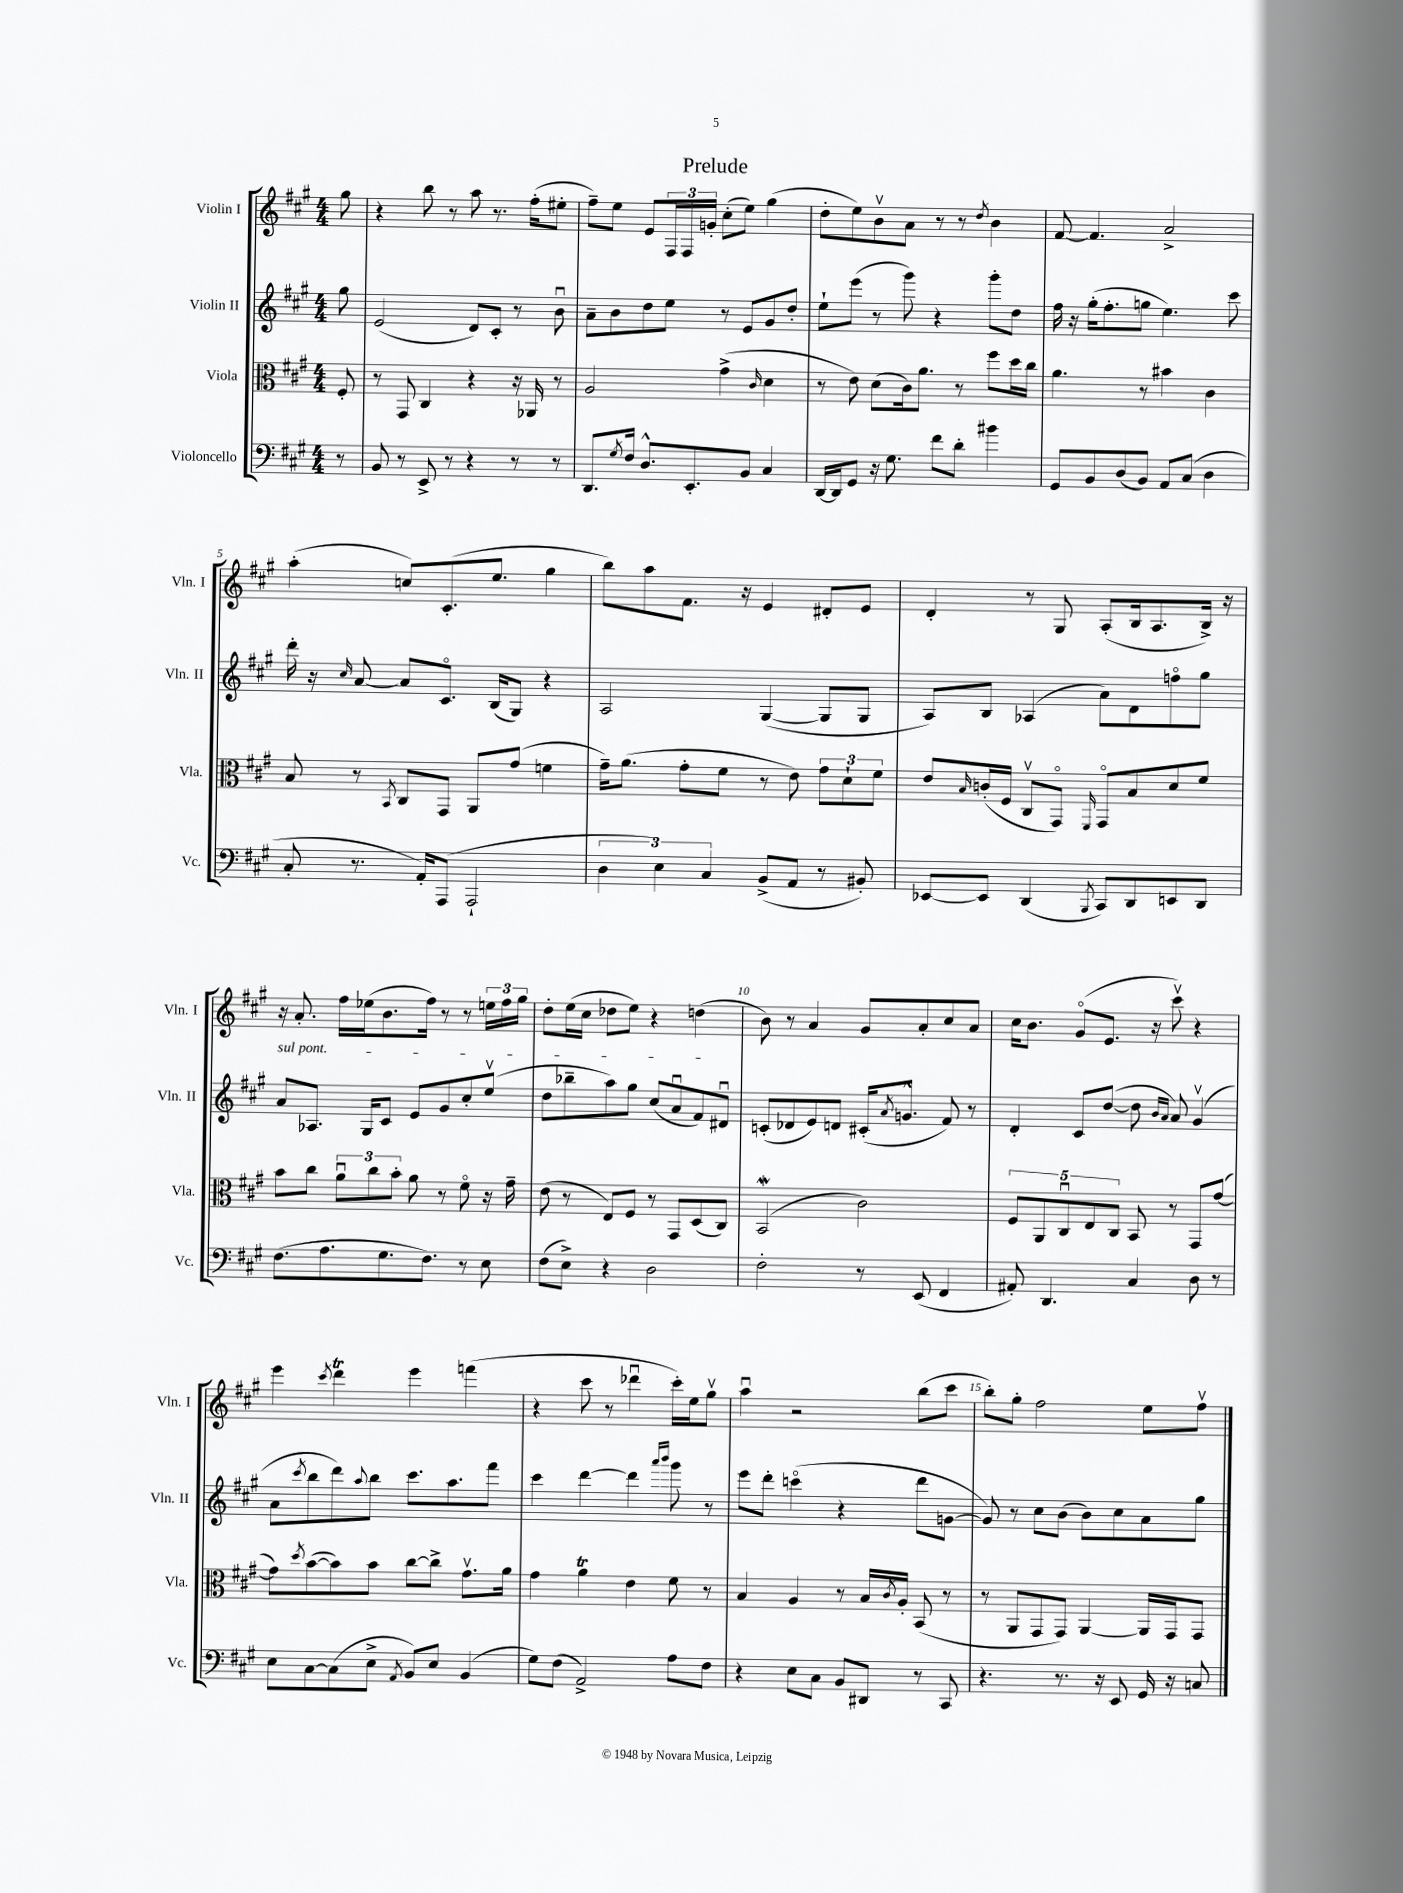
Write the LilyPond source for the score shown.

\header { title = "Prelude" }
<<
\new StaffGroup <<
\new Staff = "s0" \with { instrumentName = "Violin I" shortInstrumentName = "Vln. I" } {
    \clef treble \key a \major \numericTimeSignature \time 4/4 \partial 8
    gis''8 |
    r4 b''8 r8 a''8 r8. fis''16-.( eis''8-. |
    fis''8--) e''8 e'8 \tuplet 3/2 { fis16 fis16 g'16-. } cis''8-.( e''8) gis''4( |
    d''8-. e''8) b'8\upbow a'8 r8 r8 \acciaccatura { d''8 } b'4 |
    fis'8~ fis'4. a'2-> |
    a''4-.( c''8) cis'8.-.( e''8. gis''4 |
    b''8) a''8 fis'8. r16 e'4 dis'8-. e'8 |
    d'4-. r8 gis8 a8-.( b16 a8. b16->) r16 |
    r16 a'8.-. fis''16 ees''16( b'8. fis''16) r8 r8 \tuplet 3/2 { e''16 fis''16 gis''16 } |
    d''8-. e''16( cis''16 des''8 e''8) r4 d''4( |
    b'8) r8 a'4 gis'8 a'8-. cis''8 a'8 |
    cis''16 b'8. gis'8\flageolet( e'8. r16 cis'''8\upbow) r4 |
    e'''4 \acciaccatura { cis'''8 } d'''4\trill e'''4 f'''4( |
    r4 cis'''8 r8 des'''4\downbow cis'''16-.) e''16 gis''8\upbow |
    a''4\downbow r2 b''8( cis'''8 |
    b''8-.) gis''8-. fis''2 e''8 fis''8\upbow \bar "|." |
}
\new Staff = "s1" \with { instrumentName = "Violin II" shortInstrumentName = "Vln. II" } {
    \clef treble \key a \major \numericTimeSignature \time 4/4 \partial 8
    gis''8 |
    e'2( d'8) cis'8-. r8 b'8\downbow |
    a'8-- b'8 d''8 e''8 r8 e'8 gis'8 d''8-. |
    e''8-! e'''8( r8 gis'''8) r4 gis'''8-. d''8 |
    fis''16 r16 gis''16-.( fis''8.-. g''8 e''4.) cis'''8 |
    d'''16-. r16 \grace { cis''16 } a'8~ a'8 cis'8.\flageolet b16( gis8) r4 |
    a2 gis4~( gis8 gis8 |
    a8) b8 aes4( a'8) d'8 f''8\flageolet gis''8 |
    \once \override TextSpanner.bound-details.left.text = \markup { \italic "sul pont." } a'8\startTextSpan aes8. gis16 cis'8 e'8 gis'8 cis''8-. e''8\upbow( |
    d''8 bes''8-- a''8) gis''8 cis''8( a'8\downbow fis'8) dis'8\downbow\stopTextSpan |
    c'8-.( des'8 e'8) d'8 cis'16-.( \acciaccatura { a'8 } g'8.-^ fis'8) r8 |
    d'4-. cis'8 d''8~( d''8 \grace { b'16 a'16 } a'8) gis'4\upbow( |
    a'8 \acciaccatura { cis'''8 } b''8 d'''8) \appoggiatura { a''8 } b''8 cis'''8. a''8. fis'''8 |
    cis'''4 d'''4~ d'''4 \grace { a'''16 b'''16 } gis'''8 r8 |
    e'''8 d'''8-. c'''4\flageolet( r4 d'''8 g'8~ |
    g'8) r8 cis''8 b'8( b'8) cis''8 a'8 gis''8 \bar "|." |
}
\new Staff = "s2" \with { instrumentName = "Viola" shortInstrumentName = "Vla." } {
    \clef alto \key a \major \numericTimeSignature \time 4/4 \partial 8
    fis8-. |
    r8 gis,8 cis4 r4 r16 aes,16 r8 |
    a2 gis'4->( \grace { cis'16 } d'4 |
    r8 e'8) d'8( cis'16) a'8. r8 fis''8 d''16 cis''16 |
    a'4. r8 bis'4 cis'4 |
    b8 r8 \acciaccatura { b,8 } cis8 gis,8 a,8 gis'8( f'4 |
    gis'16--) a'8.( gis'8-. fis'8 r8 e'8) \tuplet 3/2 { gis'8 d'8-! fis'8 } |
    e'8 \grace { b16 } c'16-.( fis16 cis8\upbow gis,8\flageolet) \grace { fis,16 } gis,8\flageolet b8 d'8 fis'8 |
    b'8 cis''8 \tuplet 3/2 { a'8\downbow cis''8 b'8-. } a'8 r8 fis'8\flageolet r16 gis'16-- |
    e'8( r8 e8) fis8 r8 gis,8 d8( cis8) |
    b,2\mordent( cis'2) |
    \tuplet 5/4 { fis8 a,8 cis8\downbow e8 cis8 } b,8 r8 gis,8 gis'8~( |
    gis'8) \acciaccatura { d''8 } b'8~( b'8) b'8 cis''8~ cis''8-> gis'8.\upbow a'16 |
    gis'4 a'4\trill e'4 fis'8 r8 |
    b4 a4 r8 b16 \acciaccatura { cis'8 } a16-. b,8( r8 |
    r8 a,8 gis,8 gis,8) a,4~ a,16 gis,16 gis,8 \bar "|." |
}
\new Staff = "s3" \with { instrumentName = "Violoncello" shortInstrumentName = "Vc." } {
    \clef bass \key a \major \numericTimeSignature \time 4/4 \partial 8
    r8 |
    b,8 r8 e,8-> r8 r4 r8 r8 |
    d,8. \acciaccatura { gis8 } fis16 d8.-^ e,8.-. b,8 cis4 |
    d,16~ d,16 gis,8 r16 gis8. fis'8 d'8-. bis'4 |
    gis,8 b,8 d8( b,8) a,8 cis8( d4 |
    cis8-. r8. a,16-.) a,,8( a,,2-! |
    \tuplet 3/2 { d4 e4) cis4 } b,8->( a,8 r8 bis,8-.) |
    ees,8~ ees,8 d,4( \acciaccatura { b,,8 } cis,8) d,8 e,8 d,8 |
    fis8.( a8. gis8. fis8.) r8 e8 |
    fis8( e8->) r4 d2 |
    fis2-. r8 e,8( fis,4 |
    ais,8-.) d,4. cis4 d8 r8 |
    e8 cis8~ cis8( e8-> \acciaccatura { a,8 } b,8) e8 b,4( |
    gis8) fis8( a,2->) a8 fis8 |
    r4 e8 cis8 b,8 dis,8 r8 cis,8 |
    r4. r8. r16 e,8 gis,16 r16 c8 \bar "|." |
}
>>
>>
\layout { \context { \Score \override BarNumber.break-visibility = ##(#f #t #t) barNumberVisibility = #(every-nth-bar-number-visible 5) } }
